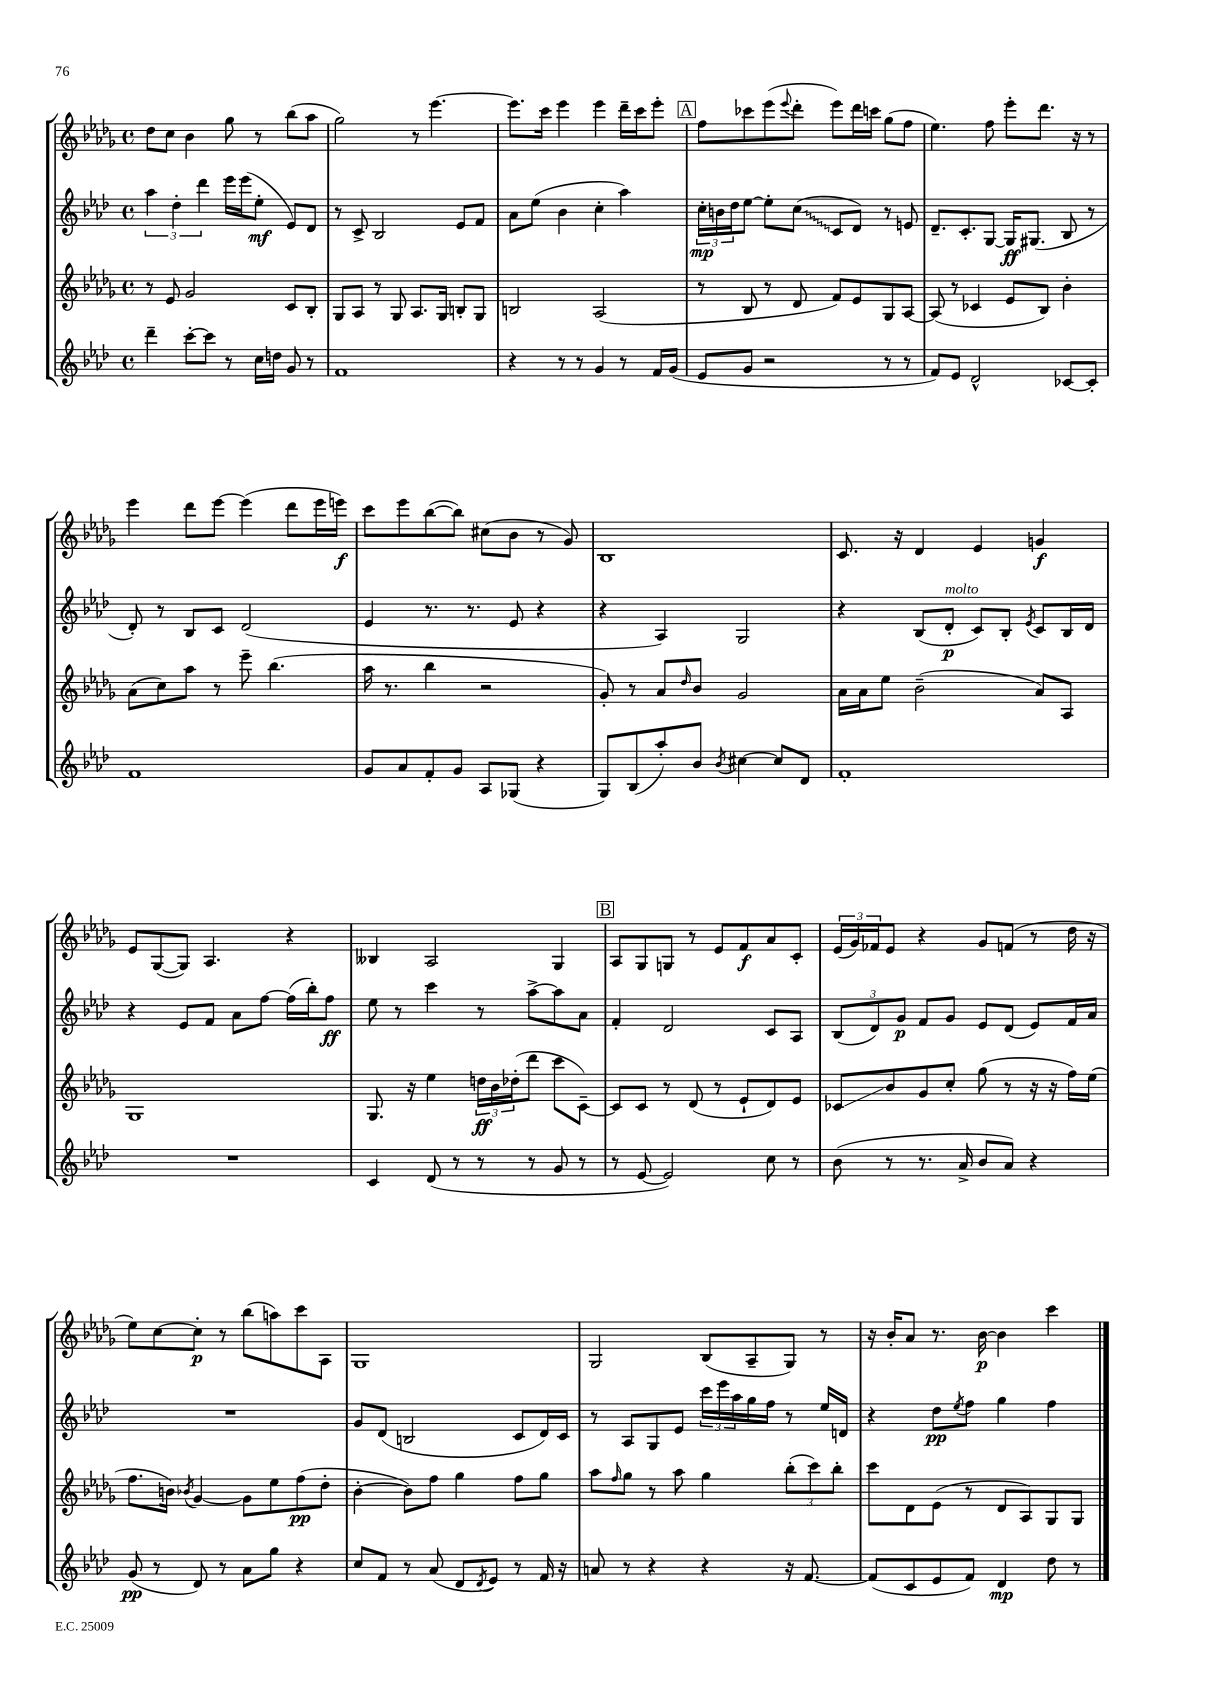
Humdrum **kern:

**kern	**kern	**kern	**kern
*staff4	*staff3	*staff2	*staff1
*clefG2	*clefG2	*clefG2	*clefG2
*k[b-e-a-d-]	*k[b-e-a-d-g-]	*k[b-e-a-d-]	*k[b-e-a-d-g-]
*M4/4	*M4/4	*M4/4	*M4/4
*met(c)	*met(c)	*met(c)	*met(c)
4ddd-~	8r	6aa-	8dd-
.	8e-	.	8cc
.	.	6dd-'	.
[8ccc'	2g-	.	4b-
.	.	6ddd-	.
8ccc]	.	.	.
8r	.	16eee-	8gg-
.	.	(16eee-	.
16cc	.	8ee-'	8r
16dd	.	.	.
8g	8c	8e-)	(8bb-
8r	8B-'	8d-	8aa-
=	=	=	=
1f	8G-	8r	2gg-)
.	8A-	8c^	.
.	8r	2B-	.
.	8G-	.	.
.	8.A-	.	8r
.	.	.	[4.eee-
.	16G-	.	.
.	8B'	8e-	.
.	8G-	8f	.
=	=	=	=
4r	2B	8a-	8.eee-]
.	.	(8ee-	.
.	.	.	16ccc
8r	.	4b-	4eee-
8r	.	.	.
4g	(2A-	4cc'	4eee-
8r	.	4aa-)	16ddd-~
.	.	.	16ccc
16f	.	.	8eee-'
(16g	.	.	.
=	=	=	=
8e-	8r	24cc'	8ff
.	.	24b	.
.	.	24dd-	.
8g	8B-	[8ee-	8ccc-
2r	8r	8ee-']	(8eee-
.	.	.	8qqeee-
.	8d-	(8cc	8ddd-'
.	8f)	8c	8eee-)
.	8e-	8d-)	16ddd-
.	.	.	16ccc
8r	8G-	8r	(8gg-
8r	[8A-	8e	8ff
=	=	=	=
8f)	(8A-]	8.d-~	4.ee-)
8e-	8r	.	.
.	.	8.c'	.
2d-^^	4c-	.	.
.	.	[8G	8ff
.	8e-	16G]	8eee-'
.	.	(8.G#	.
.	8B-)	.	8.ddd-
[8c-	4b-'	8B-	.
.	.	.	16r
8c-']	.	8r	8r
=	=	=	=
1f	(8a-	8d-')	4eee-
.	8cc)	8r	.
.	8aa-	8B-	8ddd-
.	8r	8c	[8eee-
.	8eee-~	(2d-	(4eee-]
.	(4.bb-	.	.
.	.	.	8ddd-
.	.	.	16eee-
.	.	.	16eee)
=	=	=	=
8g	16aa-	4e-	8ccc
.	8.r	.	.
8a-	.	.	8eee-
8f'	4bb-	8.r	([8bb-
8g	.	.	8bb-])
.	.	8.r	.
8A-	2r	.	(8cc#
(8G-	.	8e-	8b-
4r	.	4r	8r
.	.	.	8g-)
=	=	=	=
8G)	8g-')	4r	1B-
(8B-	8r	.	.
8aa-')	8a-	4A-)	.
.	16qqdd-	.	.
8b-	8b-	.	.
8qb-	.	.	.
[4cc#	2g-	2G	.
8cc#]	.	.	.
8d-	.	.	.
=	=	=	=
1f'	16a-	4r	8.c
.	16a-	.	.
.	8ee-	.	.
.	.	.	16r
.	(2b-~	(8B-	4d-
.	.	8d-'	.
.	.	8c)	4e-
.	.	8B-'	.
.	.	8qe-	.
.	8a-)	8c	4g
.	8A-	16B-	.
.	.	16d-	.
=	=	=	=
1r	1G-	4r	8e-
.	.	.	([8G-
.	.	8e-	8G-])
.	.	8f	4.A-
.	.	8a-	.
.	.	[8ff	.
.	.	(16ff]	4r
.	.	16bb-')	.
.	.	8ff	.
=	=	=	=
4c	8.G-	8ee-	4B--
.	.	8r	.
.	16r	.	.
(8d-	4ee-	4ccc	2A-
8r	.	.	.
8r	24dd	8r	.
.	24b-	.	.
.	(24dd-'	.	.
8r	8ddd-	[8aa-^	.
8g	8ccc	8aa-]	4G-
8r	[8c~)	8a-	.
=	=	=	=
8r	8c]	4f'	8A-
[8e-	8c	.	8G-
2e-])	8r	2d-	8G
.	(8d-	.	8r
.	8r	.	8e-
.	8e-`	.	8f
8cc	8d-)	8c	8a-
8r	8e-	8A-	8c'
=	=	=	=
(8b-	8c-	(12B-	(24e-
.	.	.	24g-)
.	.	12d-)	24f-
8r	8b-	.	8e-
.	.	12g	.
8.r	8g-	8f	4r
.	8cc'	8g	.
16a-^	.	.	.
8b-	(8gg-	8e-	8g-
8a-)	8r	(8d-	(8f
4r	16r	8e-)	8r
.	16r	.	.
.	16ff)	16f	16dd-
.	(16ee-	16a-	16r
=	=	=	=
(8g	8.ff	1r	8ee-)
8r	.	.	[8cc
.	16b)	.	.
.	8qb-	.	.
8d-)	[4g-	.	8cc']
8r	.	.	8r
8a-	8g-]	.	(8bb-
8gg	8ee-	.	8aa)
4r	(8ff	.	8ccc
.	8dd-'	.	8A-
=	=	=	=
8cc	[4b-'	8g	1G-
8f	.	(8d-	.
8r	8b-])	2B	.
(8a-	8ff	.	.
8d-	4gg-	.	.
8qd-	.	.	.
8e-)	.	.	.
8r	8ff	8c	.
16f	8gg-	16d-)	.
16r	.	16c	.
=	=	=	=
8a	8aa-	8r	2G-
.	16qqff	.	.
8r	8gg-	8A-	.
4r	8r	8G	.
.	8aa-	8e-	.
4r	4gg-	24ccc	(8B-
.	.	24eee-	.
.	.	24aa-	.
.	.	16gg	8A-~
.	.	16ff	.
16r	(12bb-'	8r	8G-)
[8.f	.	.	.
.	12ccc)	.	.
.	.	16ee-	8r
.	12bb-'	.	.
.	.	16d	.
=	=	=	=
(8f]	8ccc	4r	16r
.	.	.	16b-'
8c	8d-	.	8a-
8e-	(8e-	8dd-	8.r
.	.	8qee-	.
8f)	8r	8ff	.
.	.	.	[16b-
4d-	8d-	4gg	4b-]
.	8A-)	.	.
8dd-	8G-	4ff	4ccc
8r	8G-	.	.
==	==	==	==
*-	*-	*-	*-
